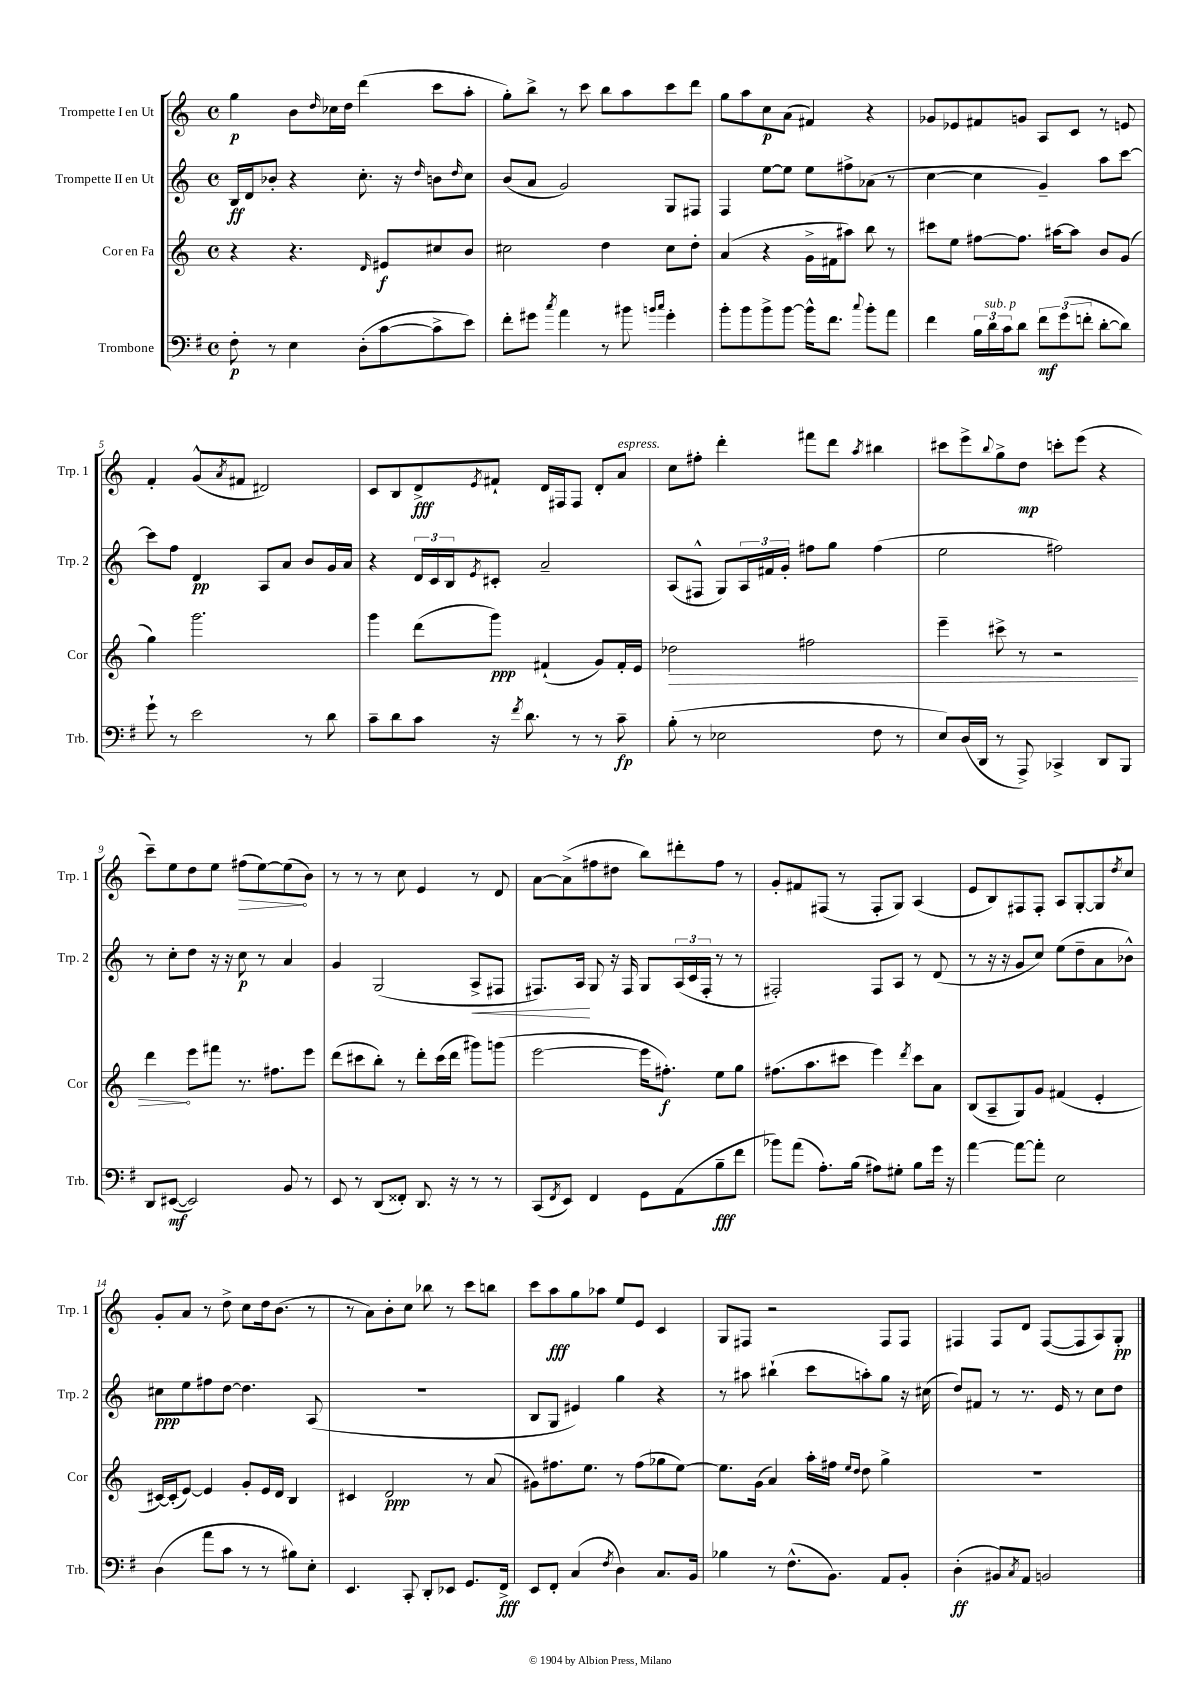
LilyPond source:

<<
\new StaffGroup <<
\new Staff = "s0" \with { instrumentName = "Trompette I en Ut" shortInstrumentName = "Trp. 1" } {
    \clef treble \key c \major \defaultTimeSignature \time 4/4
    g''4\p b'8 \grace { d''16 } ces''16 d''16 d'''4( c'''8 a''8-. |
    g''8-.) b''8-> r8 c'''8 b''8 a''8 c'''8 d'''8 |
    g''8 a''8 c''8\p a'8( fis'4) r4 |
    ges'8 ees'8 fis'8 g'8 a8 c'8 r8 e'8 |
    f'4-. g'8-^( \acciaccatura { a'8 } fis'8 dis'2) |
    c'8 b8 d'8->\fff \acciaccatura { e'8 } fis'8-! d'16 fis16 fis8 d'8-. a'8^\markup { \italic "espress." } |
    c''8 fis''8-. d'''4-. fis'''8 d'''8 \acciaccatura { a''8 } bis''4 |
    cis'''8 e'''8-> \appoggiatura { b''8 } g''8-> d''8\mp c'''8-. e'''8( r4 |
    c'''8--) e''8 d''8 e''8 \once \override Hairpin.circled-tip = ##t fis''8\>( e''8~) e''8\!( b'8) |
    r8 r8 r8 c''8 e'4 r8 d'8 |
    a'8~ a'8->( fis''8 dis''8 b''8) dis'''8-. fis''8 r8 |
    g'8-. fis'8 fis8( r8 fis8-. g8) a4( |
    e'8 b8) fis8 fis8-. a8 g8~-. g8 \acciaccatura { d''8 } c''8 |
    g'8-. a'8 r8 d''8-> c''8 d''16 b'8.( r8 |
    r8 a'8) b'8-. c''8 bes''8 r8 c'''8 b''8 |
    c'''8 a''8\fff g''8 aes''8 e''8 e'8 c'4 |
    g8 fis8 r2 fis8 fis8 |
    fis4 fis8 d'8 fis8~( fis8 a8) g8-.\pp \bar "|." |
}
\new Staff = "s1" \with { instrumentName = "Trompette II en Ut" shortInstrumentName = "Trp. 2" } {
    \clef treble \key c \major \defaultTimeSignature \time 4/4
    b16\ff d'16 bes'8-. r4 c''8.-. r16 \grace { d''16 } b'8 \grace { d''16 } c''8 |
    b'8( a'8 g'2) g8 fis8 |
    f4 e''8~ e''8 e''8 fis''8-> aes'8( r8 |
    c''4~ c''4 g'4--) a''8 c'''8~ |
    c'''8 f''8 d'4\pp a8 a'8 b'8 g'16 a'16 |
    r4 \tuplet 3/2 { d'16 c'16 b16 } \acciaccatura { e'8 } cis'8-. a'2-- |
    a8( fis8-^ g8) \tuplet 3/2 { a16 fis'16 g'16-. } fis''8 g''8 fis''4( |
    e''2 fis''2) |
    r8 c''8-. d''8 r16 r16 c''8\p r8 a'4 |
    g'4 g2( a8->\< fis8 |
    fis8.) a16\! g8 r16 fis16 g8 \tuplet 3/2 { a16( c'16 fis16-. } r8 r8 |
    fis2-.) fis8 a8 r8 d'8( |
    r8 r16 r16 g'8 c''8) e''8( d''8-- a'8 bes'8-^) |
    cis''8\ppp e''8 fis''8 d''8~ d''4. a8( |
    R1 |
    b8 g8 eis'4) g''4 r4 |
    r8 ais''8 bis''4-!( c'''8 a''8-.) g''8 r16 cis''16( |
    d''8) fis'8 r8 r8. e'16 r8 c''8 d''8 \bar "|." |
}
\new Staff = "s2" \with { instrumentName = "Cor en Fa" shortInstrumentName = "Cor" } {
    \clef treble \key c \major \defaultTimeSignature \time 4/4
    r4 r4. \grace { d'16 } eis'8\f cis''8 b'8 |
    cis''2 d''4 cis''8 d''8-. |
    a'4( r4 g'16-> fis'16 ais''8) b''8 r8 |
    cis'''8 e''8 fis''8~ fis''8. ais''16~ ais''8 b'8 g'8( |
    g''4) g'''2. |
    g'''4 d'''8( g'''8\ppp) fis'4-!( g'8) fis'16-. e'16 |
    \once \override Hairpin.circled-tip = ##t des''2\> fis''2 |
    e'''4-- cis'''8-> r8 r2 |
    d'''4\! e'''8 fis'''8 r8. fis''8. e'''8 |
    d'''8( cis'''8 b''8-.) r8 d'''8-. cis'''16( d'''16 gis'''8) g'''8( |
    e'''2~ e'''16 fis''8.-.\f) e''8 g''8 |
    fis''8.( a''8. cis'''8 e'''4) \acciaccatura { d'''8 } cis'''8 a'8 |
    b8( a8-- g8) g'8 fis'4( e'4-. |
    cis'16~) cis'16-.( e'8~) e'4 g'8-. e'16 d'16 b4 |
    cis'4 d'2\ppp r8 a'8( |
    gis'8) fis''8. e''8. r8 fis''8( ges''8 e''8~) |
    e''8. g'16( a'4) a''16-. fis''16 \grace { e''16 d''16 } d''8 g''4-> |
    R1 \bar "|." |
}
\new Staff = "s3" \with { instrumentName = "Trombone" shortInstrumentName = "Trb." } {
    \clef bass \key g \major \defaultTimeSignature \time 4/4
    fis8-.\p r8 e4 d8-.( c'8~ c'8-> e'8) |
    fis'8-. gis'8 \acciaccatura { c''8 } a'4 r8 bis'8 \grace { b'16 c''16 } gis'4-. |
    b'8-. b'8 b'8-> b'8~ b'16-^ fis'8. \appoggiatura { c''8 } b'8-. a'8 |
    fis'4 \tuplet 3/2 { b16 d'16^\markup { \italic "sub. p" } c'16 } d'8 \tuplet 3/2 { fis'8\mf g'8( f'8-. } d'8~-. d'8) |
    g'8-! r8 e'2 r8 d'8 |
    c'8-- d'8 c'8 r16 \acciaccatura { fis'8 } d'8. r8 r8 c'8--\fp |
    b8-.( r8 ees2 fis8 r8 |
    e8) d16( d,16 r8 a,,8->) ces,4-> d,8 b,,8 |
    d,8 eis,8~\mf( eis,2) b,8 r8 |
    e,8 r8 d,8( fisis,8-.) d,8. r16 r8 r8 |
    c,8( \acciaccatura { fis,8 } e,8) fis,4 g,8 a,8( b8--\fff fis'8 |
    bes'8) a'8( a8.-.) b16( ais8) gis8-. b8 g'16 r16 |
    a'4~ a'8~ a'8-. e2 |
    d4( a'8 c'8 r8 r8 bis8) e8-. |
    e,4. c,8-. d,8-. ees,8 g,8. fis,16->\fff |
    e,8 fis,8-. c4( \acciaccatura { fis8 } d4) c8. b,16 |
    bes4 r8 fis8.-^( b,8.) a,8 b,8-. |
    d4-.\ff( bis,8) \acciaccatura { c8 } a,8 b,2 \bar "|." |
}
>>
>>
